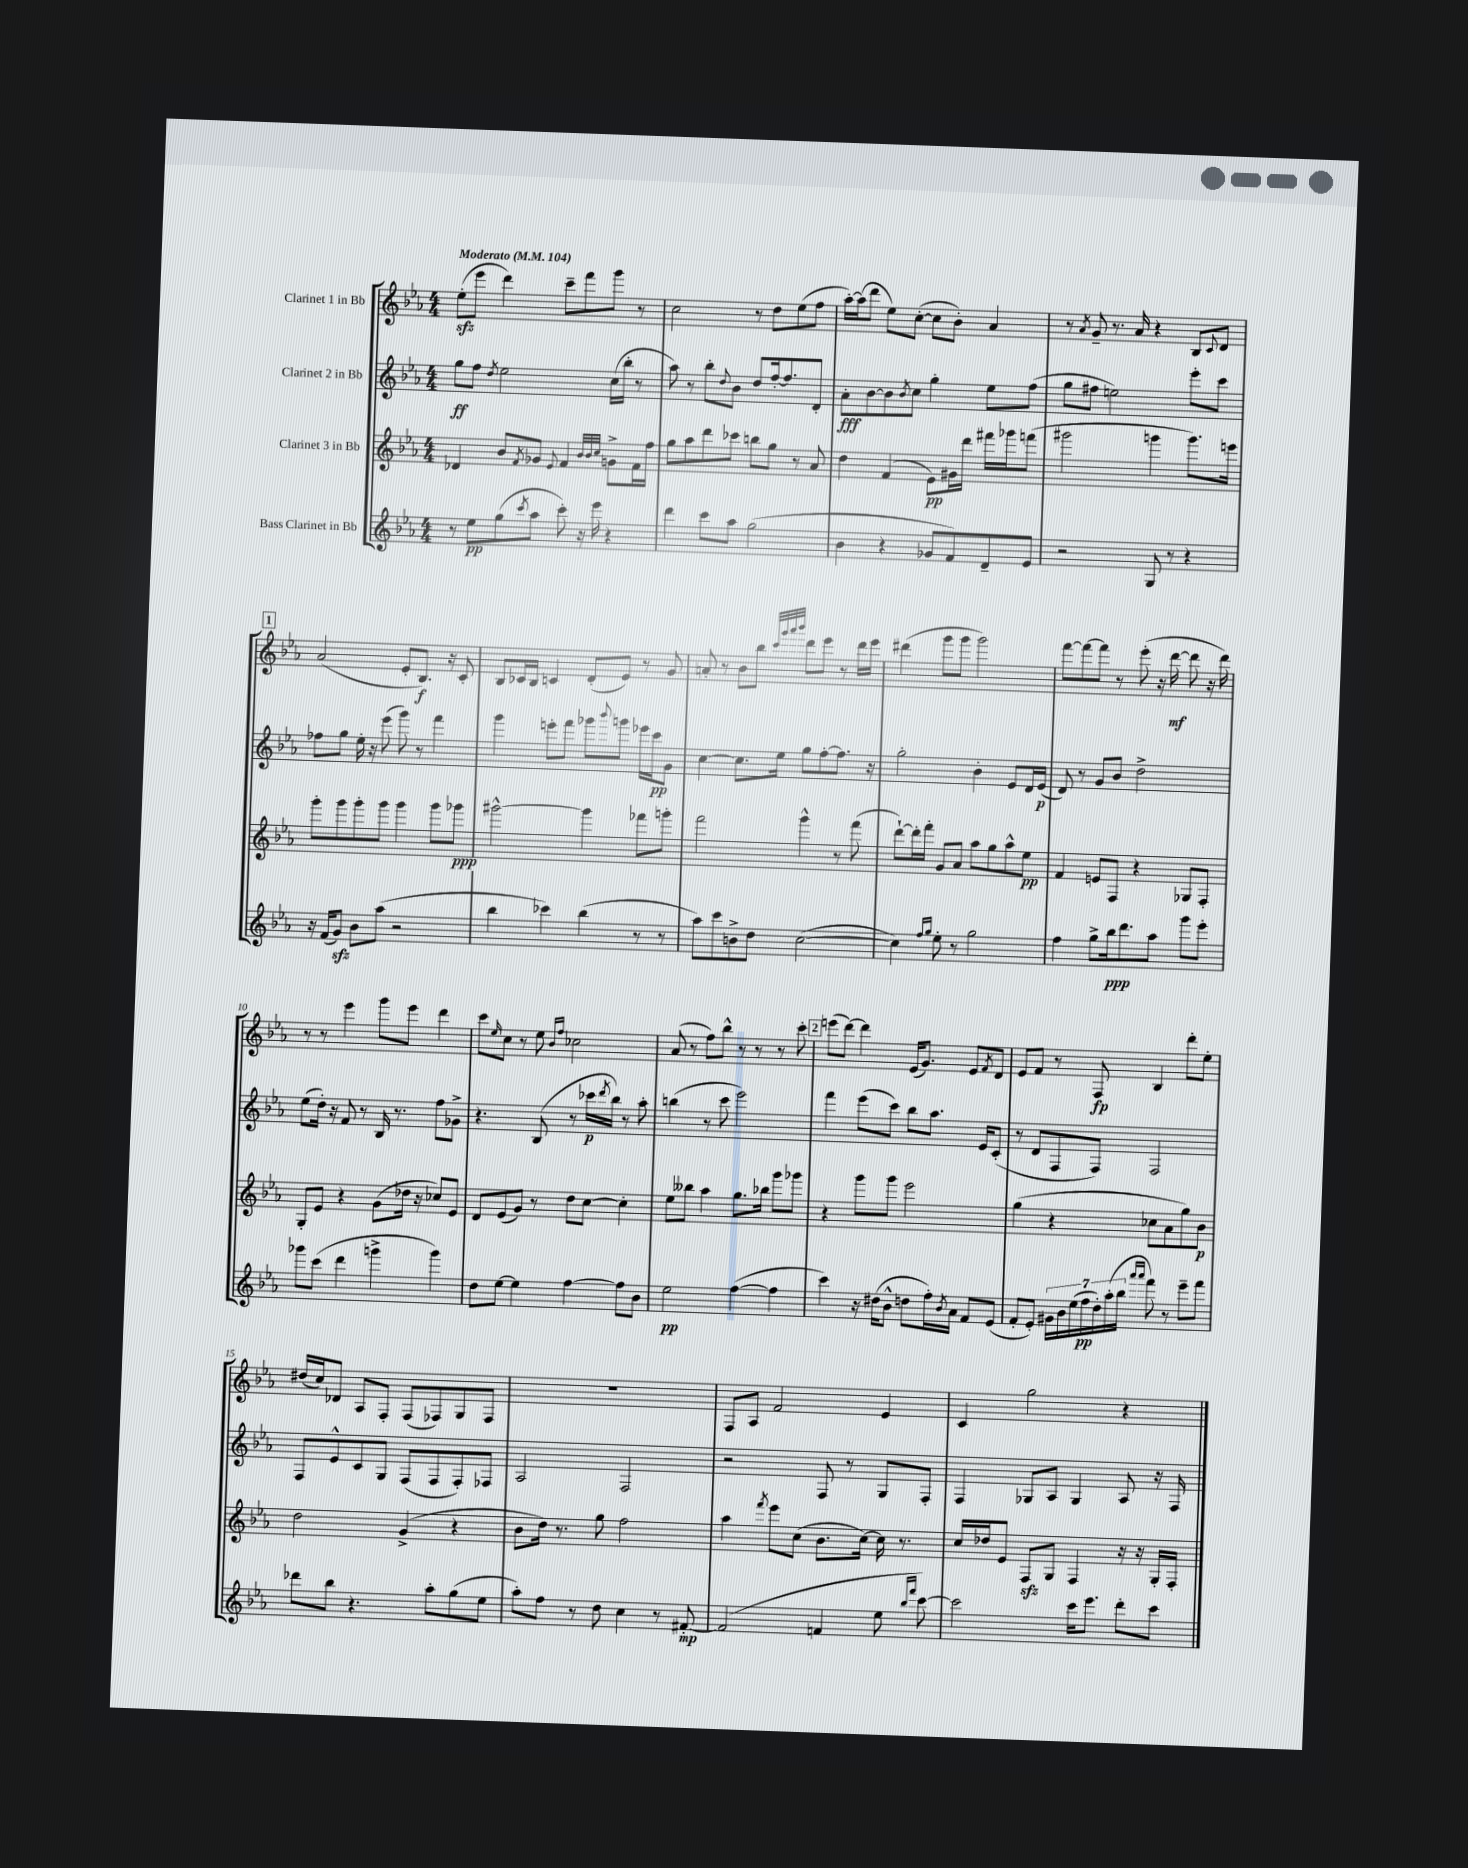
<<
\new StaffGroup <<
\new Staff = "s0" \with { instrumentName = "Clarinet 1 in Bb" } {
    \clef treble \key ees \major \numericTimeSignature \time 4/4 \tempo "Moderato" 4 = 104
    ees''8-.\sfz( ees'''8 d'''4) c'''8-- f'''8 g'''8 r8 |
    c''2 r8 d''8 ees''8( f''8 |
    aes''16~-.) aes''16( d'''8 ees''8) c''8~-.( c''8 bes'8-.) aes'4 |
    r8 \acciaccatura { aes'8 } g'8-- r8. aes'16 r4 bes8 \appoggiatura { c'8 } d'8 |
    \mark \markup { \box "1" } aes'2( ees'8-. bes8.\f) r16 c'8-. |
    bes8 ces'16 bes16 c'4 d'8-.( ees'8) r8 g'8 |
    a'8-. r8 bes'8 bes''8 \grace { c'''32 g'''32 aes'''32 bes'''32 } d'''8 ees'''8 r8 d'''16 ees'''16 |
    dis'''4( g'''8 g'''8 g'''2) |
    f'''8~ f'''8~ f'''8 r8 ees'''8-.( r16 d'''16~\mf d'''8 r16 d'''16) |
    r8 r8 ees'''4 g'''8 ees'''8 d'''4 |
    c'''8 \grace { ees''16 } c''8 r8 ees''8 \grace { bes'16 f''16 } ces''2 |
    aes'8( r8 f''8) bes''8-^ r8 r8 r8 c'''8-. |
    \mark \markup { \box "2" } e'''8( d'''8~) d'''4 ees'16( g'8.) ees'8 \acciaccatura { f'8 } d'8 |
    ees'8 f'8 r8 f8\fp bes4 d'''8-. ees''8-. |
    dis''16( c''16) des'8 aes8 f8-. f8( fes8) g8 fes8 |
    R1 |
    f8 aes8 f'2 ees'4 |
    c'4 g''2 r4 \bar "|." |
}
\new Staff = "s1" \with { instrumentName = "Clarinet 2 in Bb" } {
    \clef treble \key ees \major \numericTimeSignature \time 4/4
    g''8\ff f''8 \acciaccatura { d''8 } ees''2 c''16( bes''16-. r8 |
    aes''8) r8 bes''8-. \appoggiatura { d''8 } bes'8 d''8 f''16~-. f''8. d'8-. |
    aes'8-.\fff bes'8~ bes'8 \acciaccatura { bes'8 } c''8 g''4-. ees''8 f''8( |
    g''8 fis''8 e''2) ees'''8-. c'''8 |
    \mark \markup { \box "1" } fes''8 g''8 ees''16-. r16 ees'''8( g'''8) r8 f'''4 |
    g'''4 e'''8-. f'''8 ges'''8 \appoggiatura { bes'''8 } g'''8 ees'''16 c'''16\pp g'8 |
    c''4~ c''8. ees''16 g''8 f''8~-. f''8. r16 |
    g''2-. bes'4-. ees'8 d'16 ees'16\p( |
    d'8) r8 g'8 bes'8 d''2-> |
    ees''8( d''16-.) r16 f'8 r8 bes16 r8. f''8 ges'8-> |
    r4. bes8( r8 ces'''16\p \acciaccatura { d'''8 } bes''16) r8 aes''8-. |
    b''4( r8 c'''8 ees'''2) |
    \mark \markup { \box "2" } f'''4 ees'''8( c'''8) bes''8 aes''8. ees'16 c'8-.( |
    r8 d'8 f8 f8) f2 |
    f8 ees'8-^ c'8 g8 f8( f8 f8-.) fes8 |
    aes2 f2 |
    r2 f8 r8 g8 f8-. |
    f4 ges8 aes8 ges4 aes8 r16 f16 \bar "|." |
}
\new Staff = "s2" \with { instrumentName = "Clarinet 3 in Bb" } {
    \clef treble \key ees \major \numericTimeSignature \time 4/4
    des'4 bes'8 \acciaccatura { f'8 } ges'8 \appoggiatura { ees'8 } f'4 \grace { bes'32 bes'32 c''32 } g'8-> f'16 f''16 |
    g''8 aes''8 d'''8 ces'''8 b''8 g''8 r8 aes'8 |
    d''4 f'4( ees'8\pp) gis'16 d'''16 fis'''16 ges'''16 f'''8( |
    gis'''2 g'''4 g'''8.) e'''16 |
    \mark \markup { \box "1" } g'''8-. g'''8 g'''8-. g'''8 g'''4 g'''8 ges'''8\ppp |
    gis'''2~-^ gis'''4 fes'''8 g'''8-. |
    f'''2 g'''4-^ r8 f'''8( |
    d'''8~-!) d'''16-. f'''16-. g'8 aes'8 aes''8 g''8 aes''8-^ ees''8\pp |
    f'4 e'8 f8 r4 ges8 f8-. |
    g8-. ees'8 r4 g'8( des''16 r16 ces''8) ees'8 |
    d'8 ees'8( g'8) r8 d''8 c''8~ c''4-. |
    ees''8 beses''8 aes''4 g''8. bes''16 g'''8 ges'''8 |
    \mark \markup { \box "2" } r4 g'''8 g'''8 ees'''2 |
    g''4( r4 ces''8 aes'8 g''8) bes'8\p |
    d''2 g'4->( r4 |
    bes'8 d''16) r8. g''8 f''2 |
    aes''4 \acciaccatura { f'''8 } ees'''8 c''8( bes'8. c''16~) c''16 r8. |
    c''16 des''16 ees'8 f8\sfz g8 f4 r16 r16 g16-. f16-. \bar "|." |
}
\new Staff = "s3" \with { instrumentName = "Bass Clarinet in Bb" } {
    \clef treble \key ees \major \numericTimeSignature \time 4/4
    r8 ees''8\pp g''8( \acciaccatura { c'''8 } aes''8 c'''8-.) r16 ees'''16 r4 |
    d'''4 c'''8 aes''8 g''2( |
    bes'4 r4 ges'8 f'8) d'8-- ees'8 |
    r2 g8 r8 r4 |
    \mark \markup { \box "1" } r16 f'16( g'8\sfz) bes'8 aes''8( r2 |
    bes''4 ces'''4) bes''4( r8 r8 |
    aes''8) c'''8 b'8-> d''8 c''2~( |
    c''4) \grace { f''16 g''16 } ees''8-. r8 g''2 |
    f''4 g''8-> bes''16\ppp d'''8. aes''8 g'''8 ees'''8-. |
    ges'''8 c'''8( d'''4 g'''4-> g'''4) |
    d''8 ees''8~ ees''4 f''4~ f''8 bes'8 |
    ees''2\pp f''4~( f''4 |
    \mark \markup { \box "2" } c'''4) r16 dis''16( bes'8-^ d''8 f''16-.) \acciaccatura { bes'8 } aes'16 f'8 ees'8( |
    f'8-. ees'8-.) \tuplet 7/4 { gis'16 bes'16 ees''16( f''16\pp d''16-.) aes''16-.( bes''16 } \grace { aes'''16 aes'''16 } f'''8) r8 ees'''8-- f'''8 |
    des'''8 bes''8 r4. aes''8-. g''8( ees''8 |
    aes''8-.) f''8 r8 d''8 c''4 r8 fis'8~-.\mp |
    fis'2( f'4 ees''8 \grace { bes''16 f'''16 } c'''8~) |
    c'''2 c'''16 ees'''8. d'''8-. c'''8 \bar "|." |
}
>>
>>
